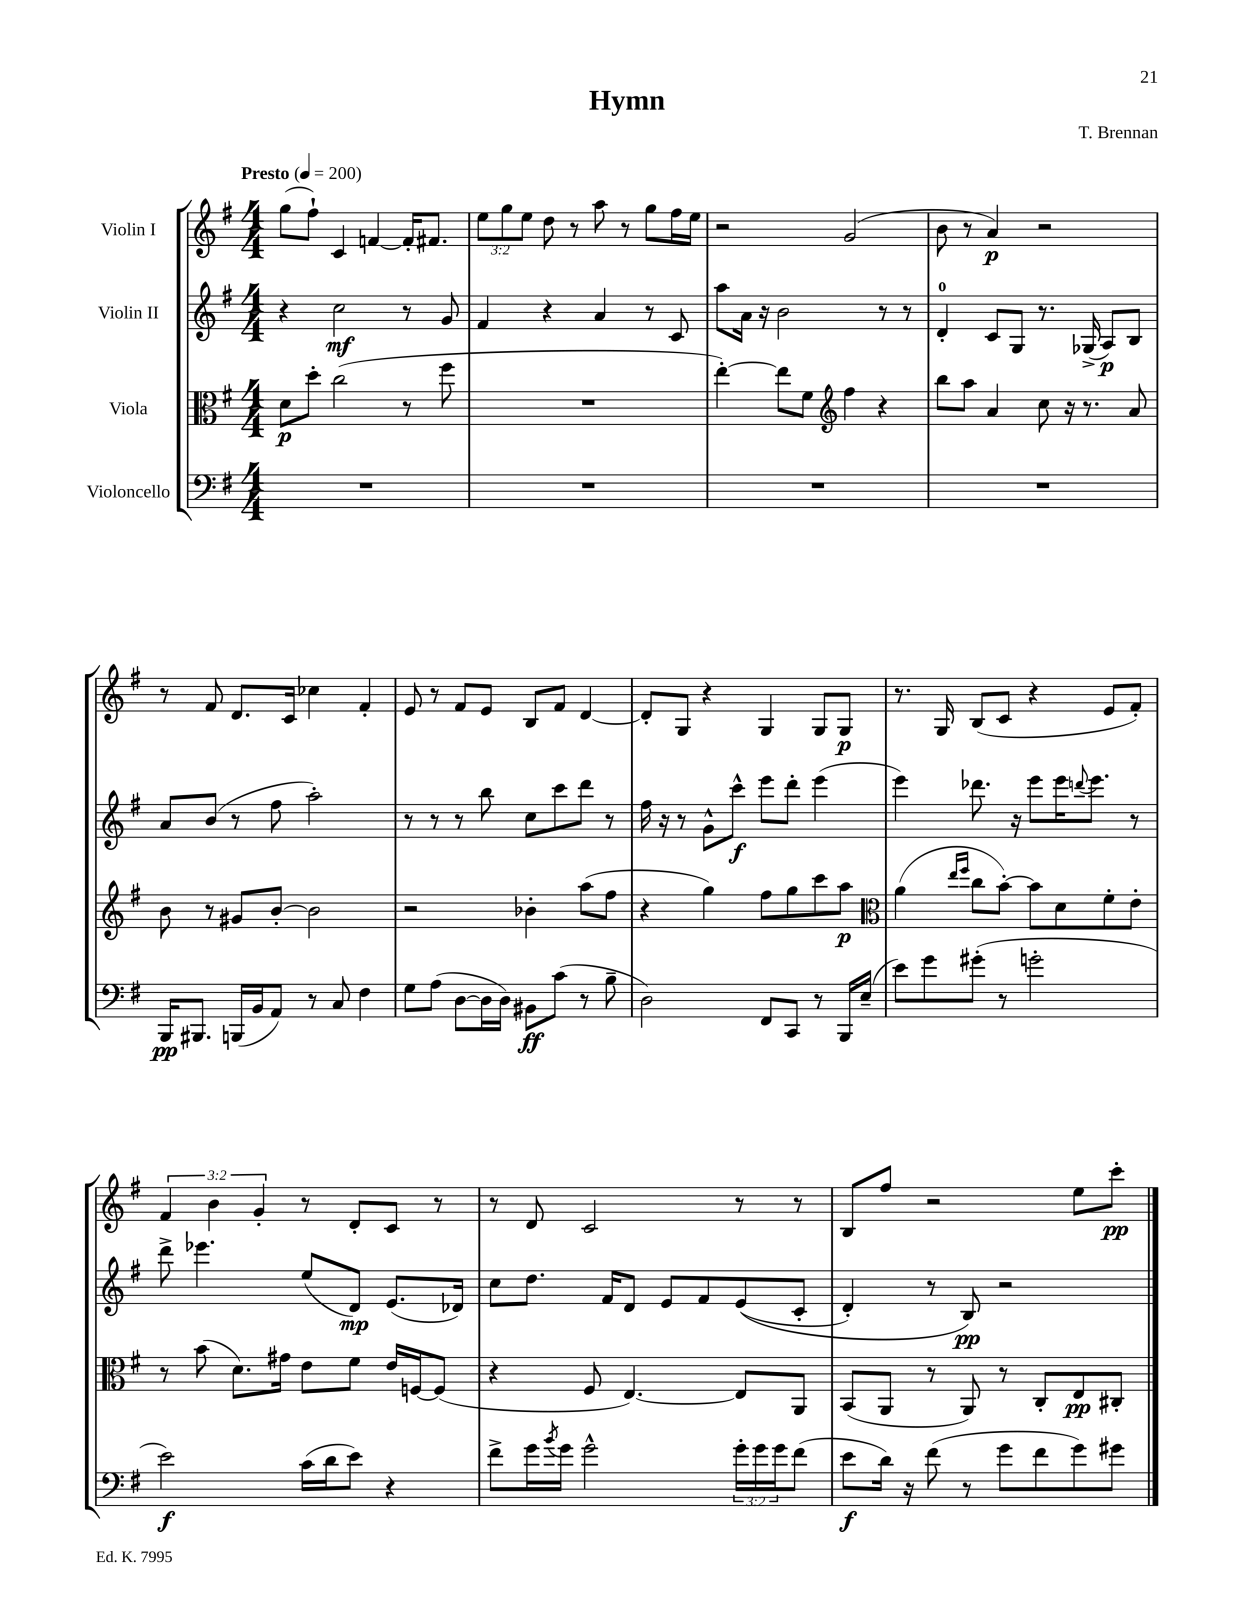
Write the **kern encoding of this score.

**kern	**dynam	**kern	**dynam	**kern	**dynam	**kern	**dynam
*part4	*part4	*part3	*part3	*part2	*part2	*part1	*part1
*staff4	*staff4	*staff3	*staff3	*staff2	*staff2	*staff1	*staff1
*I"Violoncello	*	*I"Viola	*	*I"Violin II	*	*I"Violin I	*
*clefF4	*	*clefC3	*	*clefG2	*	*clefG2	*
*k[f#]	*	*k[f#]	*	*k[f#]	*	*k[f#]	*
*M4/4	*	*M4/4	*	*M4/4	*	*M4/4	*
*MM200	*	*MM200	*	*MM200	*	*MM200	*
=1	=1	=1	=1	=1	=1	=1	=1
!	!	!	!	!	!	!LO:TX:a:B:t=Presto	!
1r	.	8d\L	p	4r	.	(8gg\L	.
.	.	8dd'\J	.	.	.	8ff#`\J)	.
.	.	(2cc\	.	2cc\	mf	4c/	.
.	.	.	.	.	.	[4fn/	.
.	.	8r	.	8r	.	16f'/KL]	.
.	.	.	.	.	.	8.f#X/J	.
.	.	8ff#\	.	8g/	.	.	.
=2	=2	=2	=2	=2	=2	=2	=2
1r	.	1r	.	4f#/	.	12ee\L	.
.	.	.	.	.	.	12gg\	.
.	.	.	.	.	.	12ee\J	.
.	.	.	.	4r	.	8dd\	.
.	.	.	.	.	.	8r	.
.	.	.	.	4a/	.	8aa\	.
.	.	.	.	.	.	8r	.
.	.	.	.	8r	.	8gg\L	.
.	.	.	.	8c/	.	16ff#\L	.
.	.	.	.	.	.	16ee\JJ	.
=3	=3	=3	=3	=3	=3	=3	=3
1r	.	[4ee'\)	.	8aa\L	.	2r	.
.	.	.	.	16a\Jk	.	.	.
.	.	.	.	16r	.	.	.
.	.	8ee\L]	.	2b\	.	.	.
.	.	8f#\J	.	.	.	.	.
*	*	*clefG2	*	*	*	*	*
.	.	4ff#\	.	.	.	(2g/	.
.	.	4r	.	8r	.	.	.
.	.	.	.	8r	.	.	.
=4	=4	=4	=4	=4	=4	=4	=4
1r	.	8bb\L	.	4d'/	.	8b\	.
.	.	8aa\J	.	.	.	8r	.
.	.	4a/	.	8c/L	.	4a/)	p
.	.	.	.	8G/J	.	.	.
.	.	8cc\	.	8.r	.	2r	.
.	.	16r	.	.	.	.	.
.	.	8.r	.	(16G-X^/	.	.	.
.	.	.	.	8A/L)	p	.	.
.	.	8a/	.	8B/J	.	.	.
!!LO:LB:g=z
=5	=5	=5	=5	=5	=5	=5	=5
16BBB/KL	pp	8b\	.	8a/L	.	8r	.
8.BBB#X/J	.	.	.	.	.	.	.
.	.	8r	.	(8b/J	.	8f#/	.
(16BBBn/LL	.	8g#X/L	.	8r	.	8.d/L	.
16BB/J	.	.	.	.	.	.	.
8AA/J)	.	[8b'/J	.	8ff#\	.	.	.
.	.	.	.	.	.	16c/Jk	.
8r	.	2b\]	.	2aa'\)	.	4cc-X\	.
8C/	.	.	.	.	.	.	.
4F#\	.	.	.	.	.	4f#'/	.
=6	=6	=6	=6	=6	=6	=6	=6
8G\L	.	2r	.	8r	.	8e/	.
(8A\J	.	.	.	8r	.	8r	.
[8D\L	.	.	.	8r	.	8f#/L	.
16D\L]	.	.	.	8bb\	.	8e/J	.
16D\JJ)	.	.	.	.	.	.	.
8BB#X\L	ff	4b-X'\	.	8cc\L	.	8B/L	.
(8c\J	.	.	.	8ccc\	.	8f#/J	.
8r	.	(8aa\L	.	8ddd\J	.	[4d/	.
8B~\	.	8ff#\J	.	8r	.	.	.
=7	=7	=7	=7	=7	=7	=7	=7
2D\)	.	4r	.	16ff#\	.	8d'/L]	.
.	.	.	.	16r	.	.	.
.	.	.	.	8r	.	8G/J	.
.	.	4gg\)	.	8g^^\L	.	4r	.
.	.	.	.	8ccc^^\J	f	.	.
8FF#/L	.	8ff#\L	.	8eee\L	.	4G/	.
8CC/J	.	8gg\	.	8ddd'\J	.	.	.
8r	.	8ccc\	.	(4eee\	.	8G/L	.
16BBB/LL	.	8aa\J	p	.	.	8G/J	p
(16E~/JJ	.	.	.	.	.	.	.
=8	=8	=8	=8	=8	=8	=8	=8
*	*	*clefC3	*	*	*	*	*
8e\L)	.	(4a\	.	4eee\)	.	8.r	.
8g\	.	.	.	.	.	.	.
.	.	.	.	.	.	16G/	.
.	.	16qqee/LL	.	.	.	.	.
.	.	16qqff#/JJ	.	.	.	.	.
(8g#X'\J	.	8cc\L	.	8.ddd-X\	.	(8B/L	.
8r	.	[8b'\J)	.	.	.	8c/J	.
.	.	.	.	16r	.	.	.
2gn'\	.	8b\L]	.	8eee\L	.	4r	.
.	.	8d\	.	16eee\K	.	.	.
.	.	.	.	8qqdddn/	.	.	.
.	.	.	.	8.eee\J	.	.	.
.	.	8f#'\	.	.	.	8e/L	.
.	.	8e'\J	.	8r	.	8f#'/J)	.
!!LO:LB:g=z
=9	=9	=9	=9	=9	=9	=9	=9
2e\)	f	8r	.	8ddd^\	.	6f#/	.
.	.	(8b\	.	4.eee-X\	.	.	.
.	.	.	.	.	.	6b\	.
.	.	8.d\L)	.	.	.	.	.
.	.	.	.	.	.	6g'/	.
.	.	16g#X\Jk	.	.	.	.	.
(16c\LL	.	8e\L	.	(8ee/L	.	8r	.
16d\J	.	.	.	.	.	.	.
8e\J)	.	8f#\J	.	8d/J)	mp	8d'/L	.
4r	.	16e/LL	.	(8.e/L	.	8c/J	.
.	.	[16Fn/J	.	.	.	.	.
.	.	(8F/J]	.	.	.	8r	.
.	.	.	.	16d-X/Jk)	.	.	.
=10	=10	=10	=10	=10	=10	=10	=10
8f#^\L	.	4r	.	8cc\L	.	8r	.
16g\L	.	.	.	8.dd\J	.	8d/	.
8qb/	.	.	.	.	.	.	.
16g\JJ	.	.	.	.	.	.	.
2g^^\	.	8F#/	.	.	.	2c/	.
.	.	.	.	16f#/KL	.	.	.
.	.	[4.E/)	.	8d/J	.	.	.
.	.	.	.	8e/L	.	.	.
.	.	.	.	8f#/	.	.	.
24g'\LL	.	8E/L]	.	((8e/	.	8r	.
24g\	.	.	.	.	.	.	.
24g\J	.	.	.	.	.	.	.
(8f#\J	.	8AA/J	.	8c'/J	.	8r	.
=11	=11	=11	=11	=11	=11	=11	=11
8e\L	f	(8BB/L	.	4d'/)	.	8B/L	.
16d\Jk)	.	8AA/J	.	.	.	8ff#/J	.
16r	.	.	.	.	.	.	.
(8f#\	.	8r	.	8r	.	2r	.
8r	.	8AA/)	.	8B/)	pp	.	.
8g\L	.	8r	.	2r	.	.	.
8f#\	.	8C'/L	.	.	.	.	.
8g\)	.	8E/	pp	.	.	8ee\L	.
8g#X\J	.	8C#X'/J	.	.	.	8ccc'\J	pp
==	==	==	==	==	==	==	==
*-	*-	*-	*-	*-	*-	*-	*-
